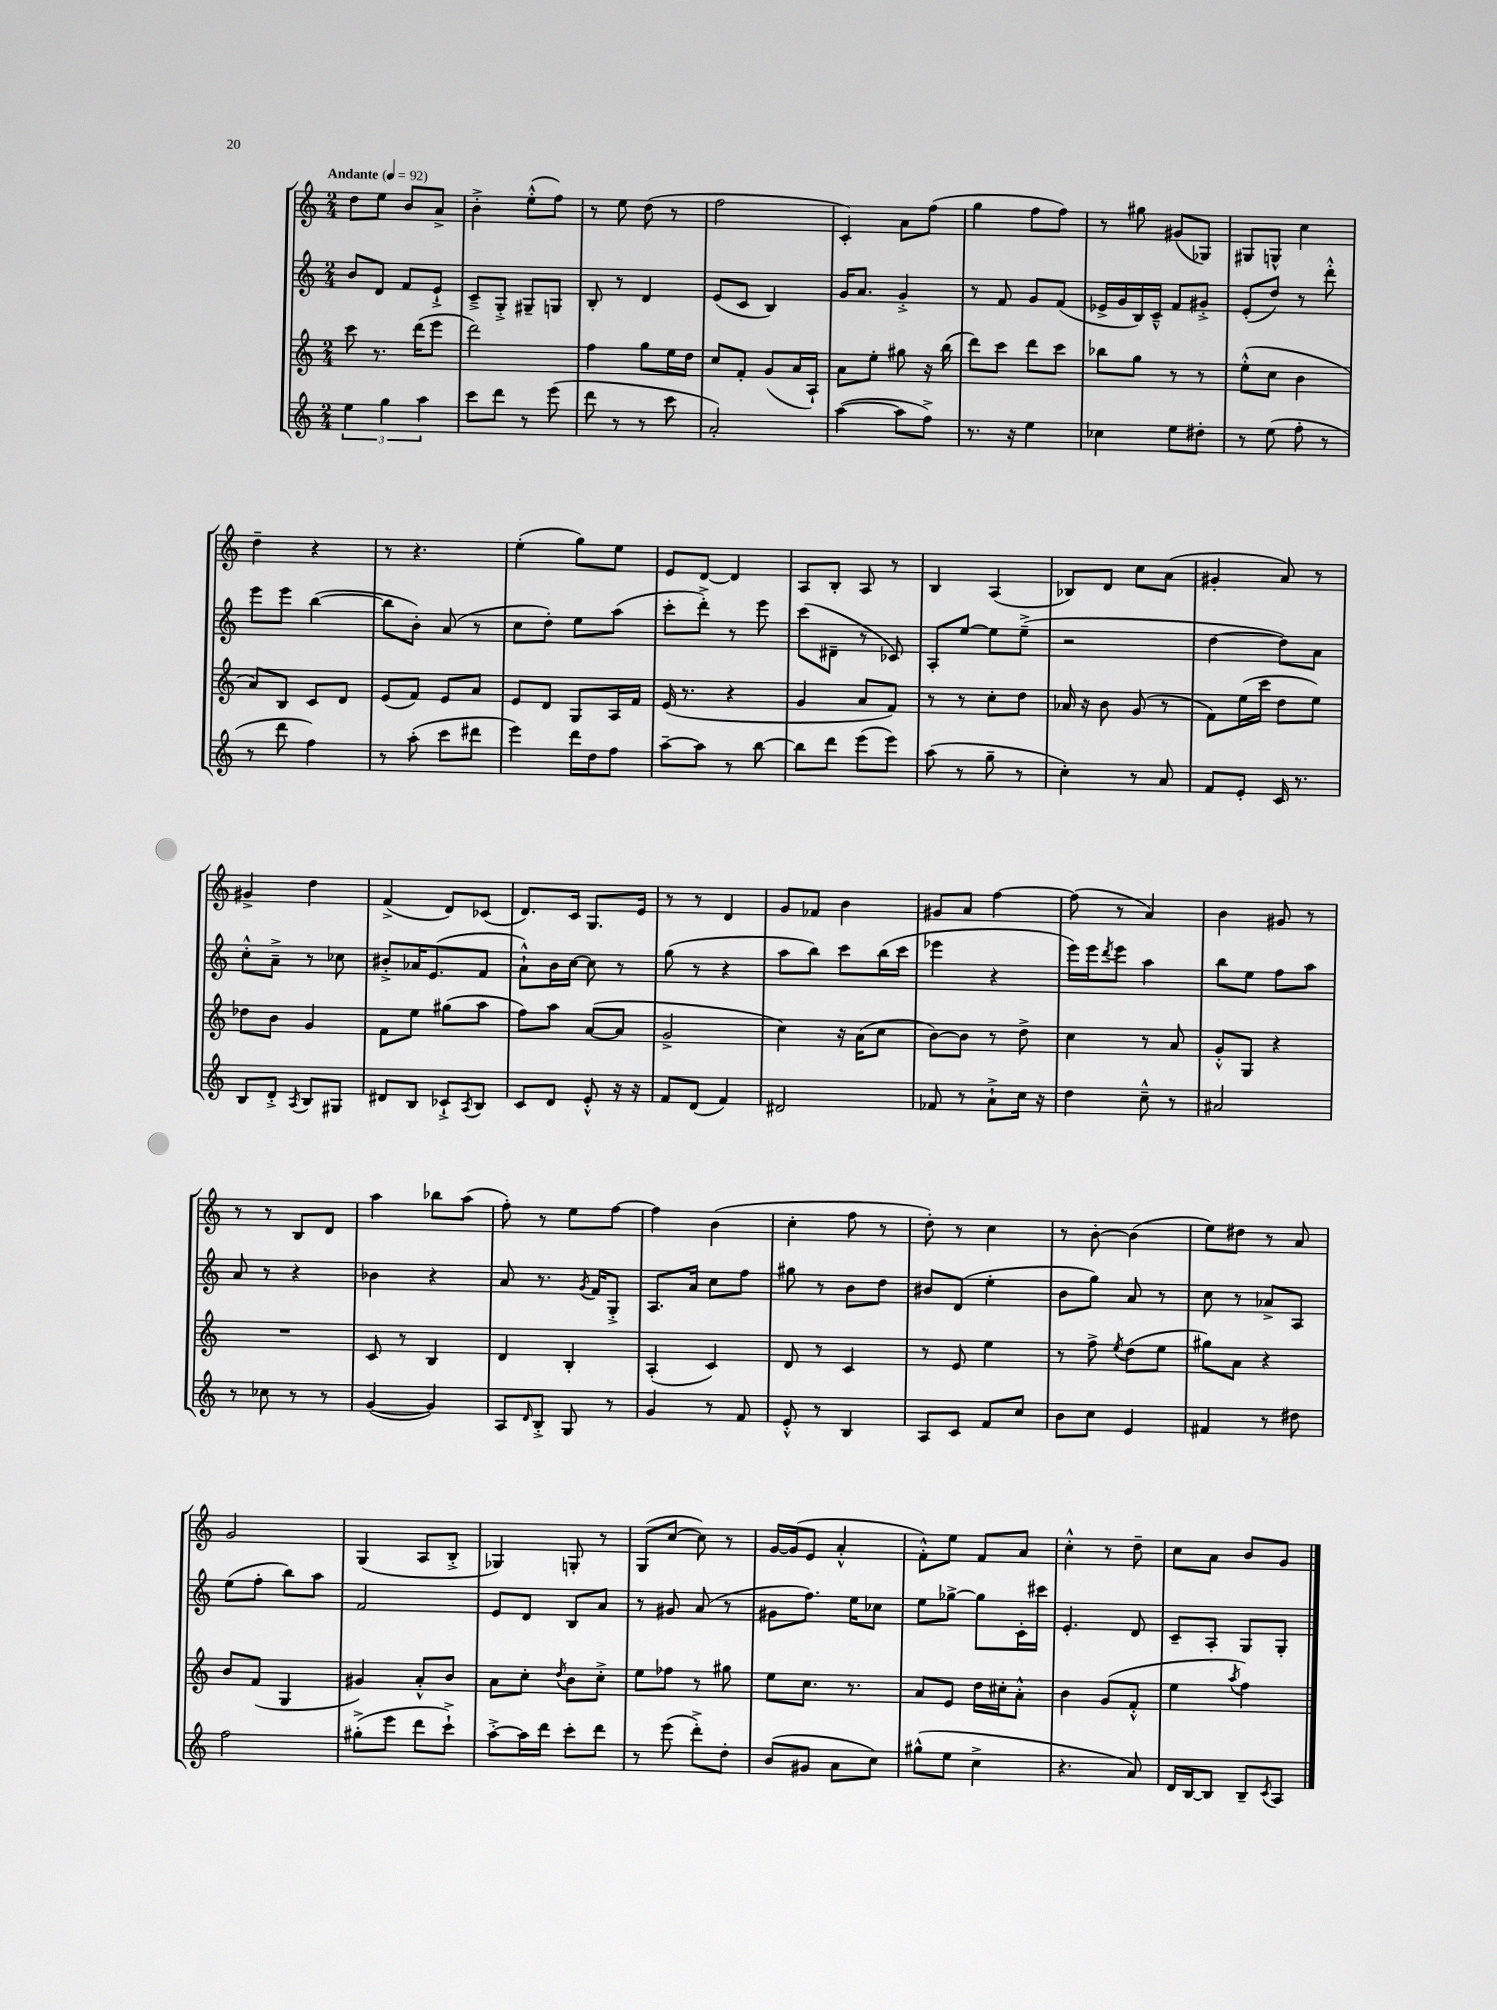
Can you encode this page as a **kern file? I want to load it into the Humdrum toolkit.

**kern	**kern	**kern	**kern
*staff4	*staff3	*staff2	*staff1
*clefG2	*clefG2	*clefG2	*clefG2
*k[]	*k[]	*k[]	*k[]
*M2/4	*M2/4	*M2/4	*M2/4
*MM92	*MM92	*MM92	*MM92
6ee	8ccc	8b	8dd
.	8.r	8d	8ee
6gg	.	.	.
.	.	8f	8b
.	(16ddd	.	.
6aa	.	.	.
.	8eee	8e`^	8a^
=	=	=	=
8ccc	2ddd)	8c~^	4b'^
8ddd	.	8G'^	.
8r	.	8G#~	(8ee'^^
(8eee	.	8G	8ff)
=	=	=	=
8ddd	4ff	8B'	8r
8r	.	8r	8ee
8r	8gg	4d	(8dd
8ccc	16ee	.	8r
.	16dd	.	.
=	=	=	=
2a')	8cc	(8e	2ff
.	8f'	8c	.
.	(8g	4B)	.
.	16a	.	.
.	16A`)	.	.
=	=	=	=
([4aa	8a	16g	4c')
.	.	8.a	.
.	8ee'	.	.
8aa]	8gg#	4g'^	8a
8ff^)	16r	.	(8ff
.	(16bb	.	.
=	=	=	=
8.r	8ddd)	8r	4gg
.	8ccc	8f	.
16r	.	.	.
4ee	8ddd	8g	8ff
.	8ccc	(8f	8ff)
=	=	=	=
4cc-	8bb-	16e-^	8r
.	.	16g	.
.	8gg	16B)	8gg#
.	.	16c~^^	.
8ee	8r	8f	(8g#
8dd#'	8r	8g#'^	8G-)
=	=	=	=
8r	(8ee'^^	(8e'	8G#
(8ee	8cc	8dd)	8G^^
8ff'	4b	8r	4cc
8r	.	8ddd'^^	.
=	=	=	=
8r	8a)	8eee	4dd~
8ddd	8B	8eee	.
4ff)	8c	([4bb	4r
.	8d	.	.
=	=	=	=
8r	(8e	8bb]	8r
(8aa'	8f)	8b')	4.r
8ccc	8e	(8a	.
8ddd#	8a	8r	.
=	=	=	=
4eee)	8e	8cc	(4ee'
.	8d	8dd')	.
16ddd	8G	8ee	8gg)
16dd	.	.	.
8ff	16A	(8aa	8ee
.	16f	.	.
=	=	=	=
[8aa~	(16e	8ccc'	8e
.	8.r	.	.
8aa]	.	8ddd'^)	[8d
8r	4r	8r	4d]
[8bb	.	8eee	.
=	=	=	=
8bb]	4g	(8ccc	8A
8ddd	.	8d#~	8B'
(8eee	8a	8r	8A
8eee)	8f)	8c-)	8r
=	=	=	=
(8aa	8r	8A'	4B
8r	8r	[8ee	.
8gg~	8cc'	8ee]	(4A
8r	8dd	(8ee~^	.
=	=	=	=
4cc')	16a-	2r	8B-)
.	16r	.	.
.	8b	.	8d
8r	(8g	.	8cc
8a	8r	.	(8a
=	=	=	=
8f	8f)	[4dd	4g#'
8e'	(16ee	.	.
.	16ccc	.	.
16c	8dd	8dd])	8a)
8.r	.	.	.
.	8ee)	8a	8r
=	=	=	=
8B	8dd-	8cc'^^	4g#^
8d'^	8b	8a~^	.
8qA	.	.	.
8B	4g	8r	4dd
8G#	.	8cc-	.
=	=	=	=
8d#	8f	8b#'^	(4f^
8B	8ee	16a-	.
.	.	(8.e	.
8c-`^	(8gg#	.	8d)
8qA	.	.	.
8B	8aa	8f	(8c-
=	=	=	=
8c	8ff)	8a`^^)	8.d)
8d	8aa	16b	.
.	.	[16cc	16c
8e'^^	([8a	8cc]	8.G
16r	8a]	8r	.
16r	.	.	16e
=	=	=	=
8f	2g^	(8gg	8r
(8d	.	8r	8r
4f)	.	4r	4d
=	=	=	=
2d#	4cc)	8aa	8g
.	.	8bb)	8f-
.	16r	8ccc	4b
.	(16a	.	.
.	8cc	(16bb	.
.	.	16ccc	.
=	=	=	=
8f-	[8b)	4eee-	8g#
8r	8b]	.	8a
8a`^	8r	4r	[4ff
16cc	8dd^	.	.
16r	.	.	.
=	=	=	=
4dd	4cc	16eee)	(8ff]
.	.	16eee	.
.	.	8qddd	.
.	.	8eee	8r
8cc~^^	8r	4aa	4a)
8r	8a	.	.
=	=	=	=
2a#	8g'^^	8bb	4b
.	8G	8ee	.
.	4r	8ff	8g#
.	.	8aa	8r
=	=	=	=
8r	2r	8a	8r
8cc-	.	8r	8r
8r	.	4r	8B
8r	.	.	8d
=	=	=	=
([4g	8c	4b-	4aa
.	8r	.	.
4g])	4B	4r	8bb-
.	.	.	(8aa
=	=	=	=
8A	4d	8a	8ff')
16qqd	.	.	.
8B'^	.	8.r	8r
8G	4B'	.	8ee
.	.	8qg	.
.	.	16f	.
8r	.	8G'^	[8ff
=	=	=	=
4g	(4A'	8.A	4ff]
.	.	16a	.
8r	4c)	8cc	(4b
8f	.	8ff	.
=	=	=	=
8e'^^	8d	8gg#	4cc'
8r	8r	8r	.
4B	4c	8b	8ff
.	.	8dd	8r
=	=	=	=
8A	8r	8b#	8dd')
8c	8e	(8d	8r
8f	4ee	4ee'	4cc
8cc	.	.	.
=	=	=	=
8b	8r	8b	8r
8cc	8ff^	8gg)	[8b'
.	8qee	.	.
4e	(8dd	8a	(4b]
.	8ee	8r	.
=	=	=	=
4f#	8gg#)	8cc	8ee)
.	8a	8r	8dd#
8r	4r	8a-^	8r
8dd#	.	8A	8a
=	=	=	=
2ff	8b	(8ee	2g
.	(8f	8ff'	.
.	4G	8bb)	.
.	.	8aa	.
=	=	=	=
(8gg#'^	4g#)	2f	(4G
8eee	.	.	.
8ddd	8a'^^	.	8A
8ccc`^)	8b	.	8B'^
=	=	=	=
[8aa'^	8a	8e	4G-)
16aa]	8cc'	8d	.
16ddd	.	.	.
.	8qdd	.	.
8ccc'	8b	8B	8G'
8ddd	8cc'^	8a	8r
=	=	=	=
8r	8ee	8r	(8G
(8eee	8ff-	8g#	[8cc
8ddd'^)	8r	(8a	8cc])
8dd'	8gg#	8r	8r
=	=	=	=
(8b	8ee	8g#	[16g
.	.	.	(16g]
8g#	8.cc	8.ff)	8e
8a	.	.	4a'^^
.	8.r	16ee	.
8cc)	.	8cc-	.
=	=	=	=
(8gg#^^	8a	8ee	8f'^^)
8ee	8e	[8gg-^	8ee
4cc^	16dd	8gg-]	8f
.	16cc#'	.	.
.	8a'^^	16c'	8a
.	.	16ccc#	.
=	=	=	=
4.r	4b	4.e'	4cc'^^
.	(8g	.	8r
8a)	8f'^^	8d	8dd~
=	=	=	=
16d	4ee	8c~	8cc
[16B	.	.	.
8B]	.	8A'	8a
.	8qaa	.	.
8B~	4ff)	8G	8b
8qc	.	.	.
8A	.	8G'	8g
==	==	==	==
*-	*-	*-	*-
